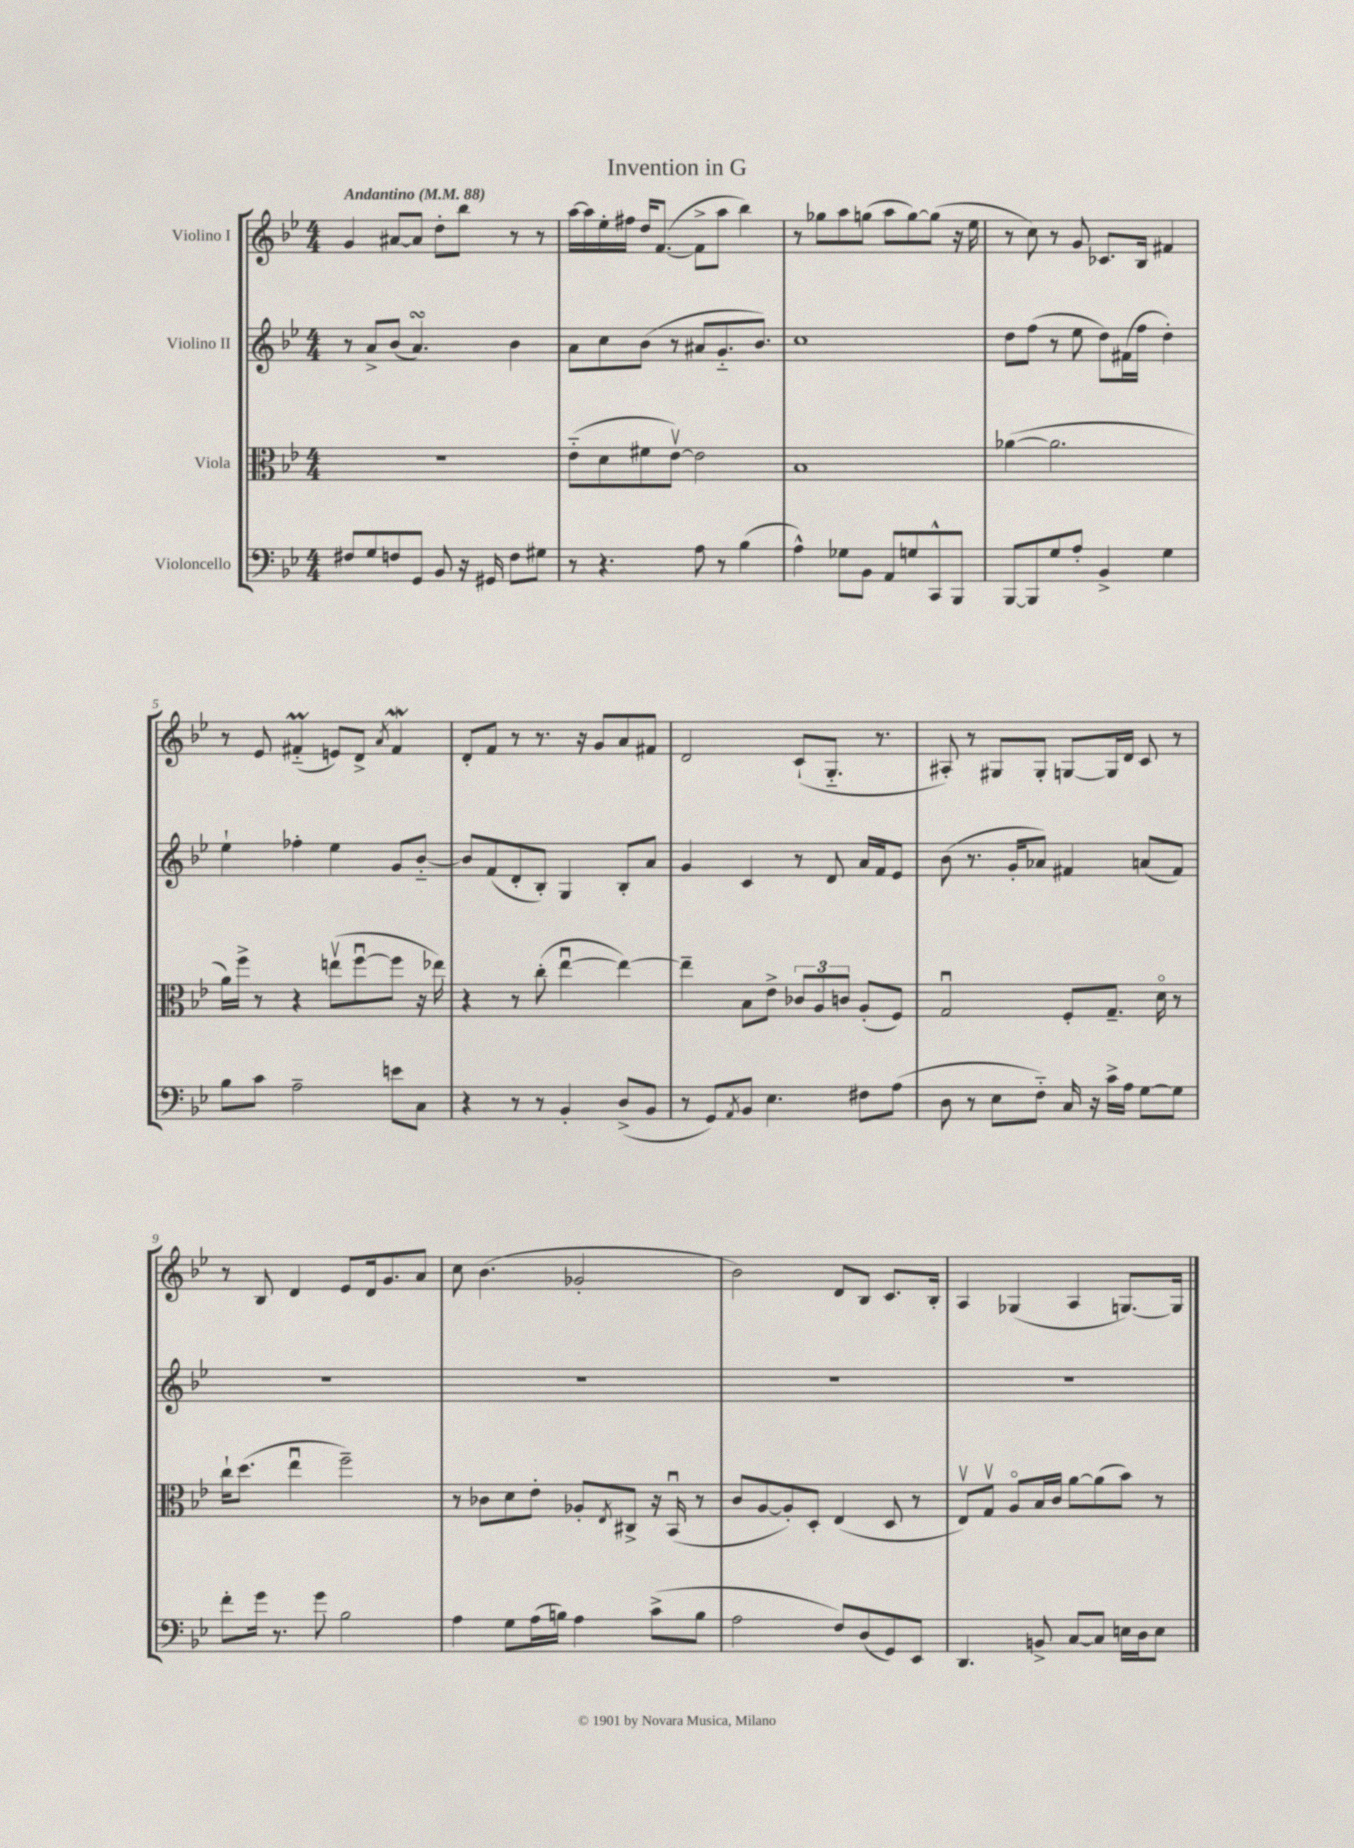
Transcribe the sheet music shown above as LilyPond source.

\header { title = "Invention in G" }
<<
\new StaffGroup <<
\new Staff = "s0" \with { instrumentName = "Violino I" } {
    \clef treble \key bes \major \numericTimeSignature \time 4/4 \tempo "Andantino" 4 = 88
    g'4 ais'8~ ais'8 d''8-. bes''8 r8 r8 |
    a''16~ a''16 ees''16-. fis''16 d''16 f'8.~( f'8-> a''8 bes''4) |
    r8 ges''8 a''8 g''8( a''8 g''8~) g''8( r16 ees''16 |
    r8 c''8) r8 g'8 ces'8. bes16 fis'4 |
    r8 ees'8 fis'4-_\prall( e'8) d'8-> \acciaccatura { a'8 } fis'4\mordent |
    d'8-. f'8 r8 r8. r16 g'8 a'8 fis'8 |
    d'2 c'8-!( g8.-_ r8. |
    ais8-.) r8 gis8 gis8-. g8~ g16 d'16 c'8 r8 |
    r8 bes8 d'4 ees'8 d'16 g'8. a'8 |
    c''8 bes'4.( ges'2-. |
    bes'2) d'8 bes8 c'8. bes16-. |
    a4 ges4( a4 g8.~) g16 \bar "|." |
}
\new Staff = "s1" \with { instrumentName = "Violino II" } {
    \clef treble \key bes \major \numericTimeSignature \time 4/4
    r8 a'8-> bes'8( a'4.\turn) bes'4 |
    a'8 c''8 bes'8( r8 ais'8 g'8.-_ bes'8.) |
    c''1 |
    d''8 f''8( r8 ees''8 d''8) fis'16( f''16 d''4-.) |
    ees''4-! fes''4-. ees''4 g'8 bes'8~-_ |
    bes'8 f'8( d'8-. bes8-.) g4 bes8-. a'8 |
    g'4 c'4 r8 d'8 a'16 f'16 ees'8 |
    bes'8( r8. g'16-. aes'8) fis'4 a'8( fis'8) |
    R1 |
    R1 |
    R1 |
    R1 \bar "|." |
}
\new Staff = "s2" \with { instrumentName = "Viola" } {
    \clef alto \key bes \major \numericTimeSignature \time 4/4
    R1 |
    ees'8-_( d'8 fis'8 ees'8~\upbow) ees'2 |
    bes1 |
    aes'4~( aes'2. |
    a'16) f''16-> r8 r4 e''8\upbow( f''8~\downbow f''8 r16 ees''16) |
    r4 r8 c''8-.( ees''4~\downbow ees''4~) |
    ees''4-- bes8 ees'8-> \tuplet 3/2 { ces'8 a8 c'8 } a8-.( f8) |
    g2\downbow f8-. g8.-- d'16\flageolet r8 |
    c''16-! d''8.( ees''4\downbow f''2--) |
    r8 ces'8 d'8 ees'8-. aes8-. \acciaccatura { ees8 } cis8-> r16 bes,16\downbow( r8 |
    c'8 a8~ a8-.) d8-. ees4( d8 r8 |
    ees8\upbow) g8\upbow a8\flageolet bes16 c'16 a'8~ a'8( bes'8) r8 \bar "|." |
}
\new Staff = "s3" \with { instrumentName = "Violoncello" } {
    \clef bass \key bes \major \numericTimeSignature \time 4/4
    fis8 g8 f8 g,8 bes,8 r16 gis,16 f8 gis8 |
    r8 r4. a8 r8 bes4( |
    a4-^) ges8 bes,8 a,8 g8 c,8-^ bes,,8 |
    bes,,8~ bes,,8 g8 a8-. bes,4-> g4 |
    bes8 c'8 a2-- e'8 c8 |
    r4 r8 r8 bes,4-. d8->( bes,8 |
    r8 g,8) \acciaccatura { a,8 } bes,8 ees4. fis8 a8( |
    d8 r8 ees8 f8-_) c16 r16 c'16-> a16 g8~ g8 |
    f'8-. g'16 r8. g'8 bes2 |
    a4 g8 a16( b16) a4 c'8->( b8 |
    a2 f8) d8( g,8) ees,8 |
    d,4. b,8-> c8~ c8 e16 d16 e8 \bar "|." |
}
>>
>>
